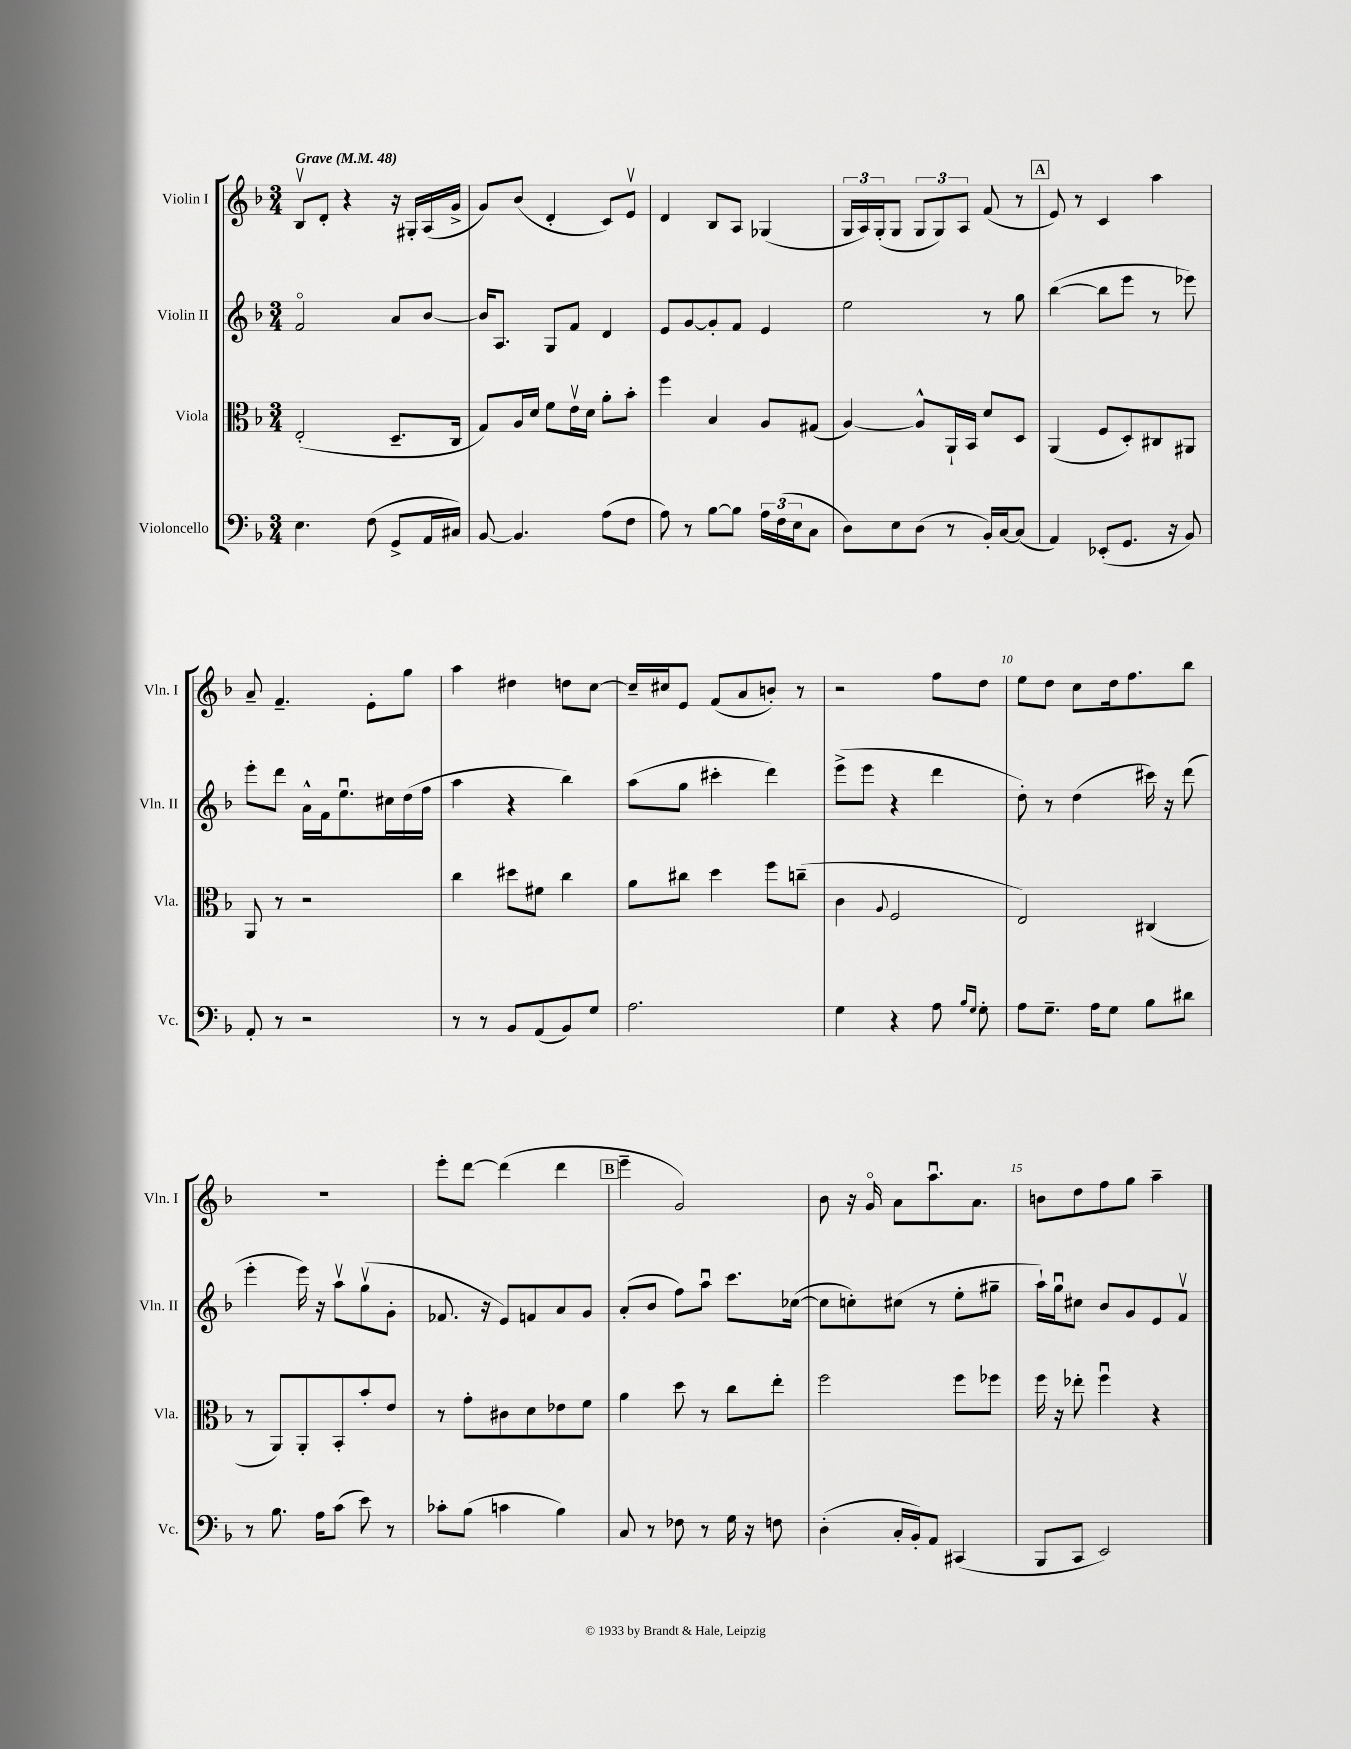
<<
\new StaffGroup <<
\new Staff = "s0" \with { instrumentName = "Violin I" shortInstrumentName = "Vln. I" } {
    \clef treble \key f \major \numericTimeSignature \time 3/4 \tempo "Grave" 4 = 48
    bes8\upbow d'8-. r4 r16 gis16-. a16( g'16-> |
    g'8) bes'8( d'4-. c'8) e'8\upbow |
    d'4 bes8 a8 ges4( |
    \tuplet 3/2 { g16 a16) g16-.( } g8 \tuplet 3/2 { g8 g8) a8 } f'8( r8 |
    \mark \markup { \box "A" } e'8) r8 c'4 a''4 |
    a'8-- f'4.-- e'8-. g''8 |
    a''4 dis''4 d''8 c''8~ |
    c''16-- cis''16 e'8 f'8( a'8 b'8-.) r8 |
    r2 f''8 d''8 |
    e''8 d''8 c''8 d''16 f''8. bes''8 |
    R2. |
    e'''8-. d'''8~ d'''4( d'''4 |
    \mark \markup { \box "B" } e'''4-- g'2) |
    bes'8 r16 g'16\flageolet a'8 a''8.\downbow a'8. |
    b'8 d''8 f''8 g''8 a''4-- \bar "|." |
}
\new Staff = "s1" \with { instrumentName = "Violin II" shortInstrumentName = "Vln. II" } {
    \clef treble \key f \major \numericTimeSignature \time 3/4
    f'2\flageolet a'8 bes'8~ |
    bes'16 a8. g8 f'8 d'4 |
    e'8 g'8~ g'8-. f'8 e'4 |
    e''2 r8 g''8 |
    \mark \markup { \box "A" } bes''4~( bes''8 e'''8 r8 ees'''8) |
    e'''8-. d'''8 a'16-^ f'16 e''8.\downbow cis''16 d''16( f''16 |
    a''4 r4 bes''4) |
    a''8( g''8 cis'''4-. d'''4) |
    e'''8->( e'''8 r4 d'''4 |
    d''8-.) r8 d''4( cis'''16) r16 d'''8( |
    e'''4-. e'''16) r16 a''8\upbow g''8\upbow( g'8-. |
    fes'8. r16 e'8) f'8 a'8 g'8 |
    \mark \markup { \box "B" } a'8-.( bes'8 f''8) a''8\downbow c'''8. ces''16~( |
    ces''8 c''8-.) cis''8( r8 e''8-. gis''8-- |
    a''16-!) g''16\downbow cis''8 bes'8 g'8 e'8 f'8\upbow \bar "|." |
}
\new Staff = "s2" \with { instrumentName = "Viola" shortInstrumentName = "Vla." } {
    \clef alto \key f \major \numericTimeSignature \time 3/4
    e2-.( d8.-- c16 |
    g8) a16 d'16 f'8 e'16\upbow d'16 a'8-. bes'8-. |
    f''4 bes4 a8 gis8( |
    a4~) a8-^ a,16-! bes,16 d'8 d8 |
    \mark \markup { \box "A" } a,4( f8 d8-.) cis8 ais,8 |
    a,8 r8 r2 |
    c''4 dis''8 fis'8 c''4 |
    a'8 cis''8 d''4 f''8 c''8--( |
    c'4 \appoggiatura { a8 } f2 |
    e2) cis4( |
    r8 a,8) a,8-. bes,8-. bes'8-. e'8 |
    r8 g'8-. cis'8 d'8 ees'8 f'8 |
    \mark \markup { \box "B" } a'4 d''8 r8 c''8 e''8-. |
    f''2 f''8 fes''8 |
    f''16 r16 ees''8-. f''4\downbow r4 \bar "|." |
}
\new Staff = "s3" \with { instrumentName = "Violoncello" shortInstrumentName = "Vc." } {
    \clef bass \key f \major \numericTimeSignature \time 3/4
    e4. f8( g,8-> a,16 cis16) |
    bes,8~ bes,4. a8( f8 |
    a8) r8 bes8~ bes8 \tuplet 3/2 { a16 f16( e16 } c8 |
    d8) e8 d8( r8 bes,16-.) c16~ c8( |
    \mark \markup { \box "A" } a,4) ees,8-.( g,8. r16 bes,8) |
    a,8-. r8 r2 |
    r8 r8 bes,8 a,8( bes,8) g8 |
    a2. |
    g4 r4 a8 \grace { bes16 g16 } g8-. |
    a8 g8.-- a16 g8 bes8 dis'8 |
    r8 bes8. a16 c'8( e'8) r8 |
    ces'8-. bes8( c'4 bes4) |
    \mark \markup { \box "B" } c8 r8 fes8 r8 g16 r16 f8 |
    d4-.( c16-. bes,16-.) a,8 cis,4( |
    bes,,8 c,8 e,2) \bar "|." |
}
>>
>>
\layout { \context { \Score \override BarNumber.break-visibility = ##(#f #t #t) barNumberVisibility = #(every-nth-bar-number-visible 5) } }
